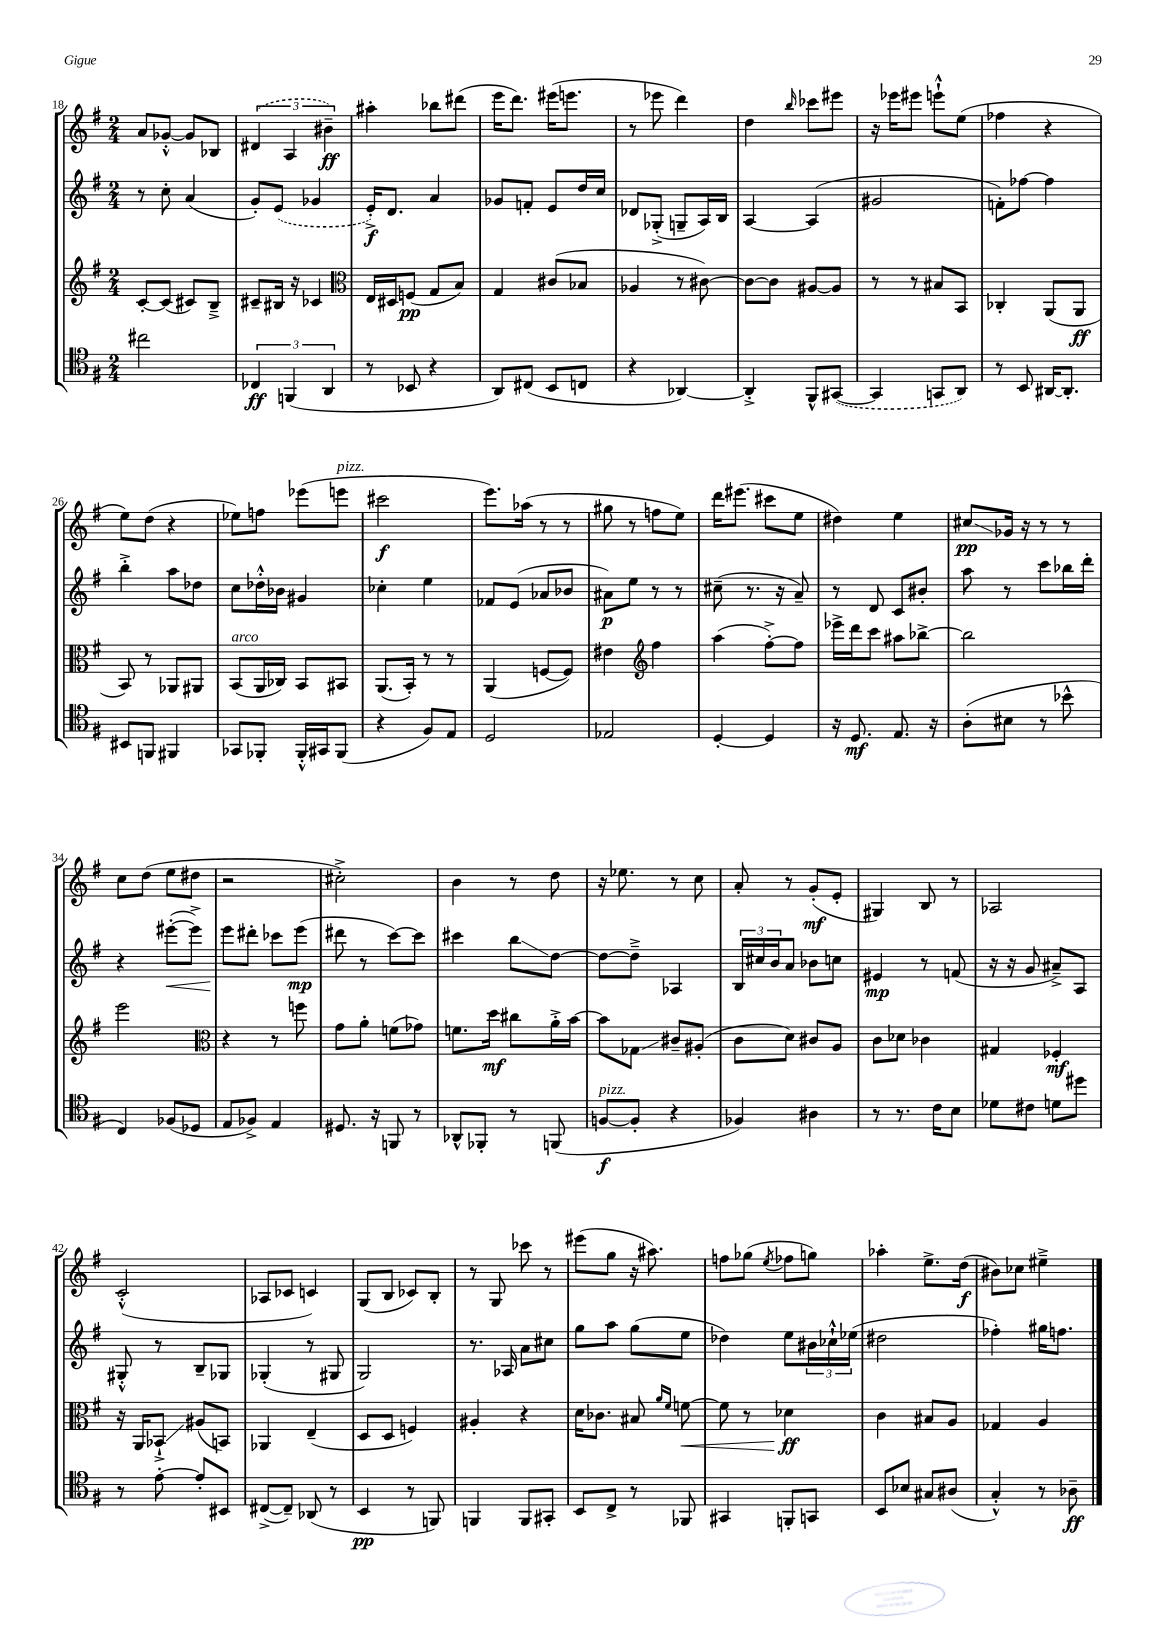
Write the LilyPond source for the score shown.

<<
\new StaffGroup <<
\new Staff = "s0" {
    \clef treble \key g \major \numericTimeSignature \time 2/4
    a'8 ges'8~-.-^ ges'8 bes8 |
    \tuplet 3/2 { \once \slurDashed dis'4( a4 bis'4--\ff) } |
    ais''4-. bes''8 dis'''8( |
    e'''16 d'''8.) eis'''16( e'''8. |
    r8 ees'''8 d'''4) |
    d''4 \grace { b''16 } ces'''8 eis'''8 |
    r16 ees'''16 eis'''8 e'''8-!-^ e''8( |
    fes''4 r4 |
    e''8) d''8( r4 |
    ees''8) f''8 ees'''8( e'''8^\markup { \italic "pizz." } |
    cis'''2\f |
    e'''8.) aes''16( r8 r8 |
    gis''8 r8 f''8 e''8) |
    d'''16 eis'''8.( cis'''8 e''8 |
    dis''4) e''4 |
    cis''8\glissando\pp ges'16 r16 r8 r8 |
    c''8 d''8( e''8 dis''8 |
    r2 |
    cis''2-.->) |
    b'4 r8 d''8 |
    r16 ees''8. r8 c''8 |
    a'8-. r8 g'8-.\mf( e'8-. |
    gis4) b8 r8 |
    aes2 |
    c'2-.-^( |
    aes8 ces'8 c'4) |
    g8( b8 ces'8) b8-. |
    r8 g8 ces'''8 r8 |
    eis'''8( g''8 r16 ais''8.) |
    f''8 ges''8( \acciaccatura { e''8 } fes''8 g''8) |
    aes''4-. e''8.-> d''16\f( |
    bis'8) ces''8 eis''4---> \bar "|." |
}
\new Staff = "s1" {
    \clef treble \key g \major \numericTimeSignature \time 2/4
    r8 c''8-. a'4( |
    g'8-.) \once \slurDashed e'8( ges'4 |
    e'16-.->\f) d'8. a'4 |
    ges'8 f'8-. e'8 d''16 c''16 |
    des'8 ges8-.->( g8-- a16) b16 |
    a4~ a4( |
    gis'2 |
    f'8-.) fes''8~ fes''4 |
    b''4-.-> a''8 des''8 |
    c''8 des''16-.-^ bes'16 gis'4 |
    ces''4-. e''4 |
    fes'8 e'8( aes'8 bes'8 |
    ais'8\p) e''8 r8 r8 |
    cis''8--( r8. r16 a'8--) |
    r8 d'8 c'8 bis'8-. |
    a''8 r8 c'''8 bes''16 d'''16-. |
    r4 eis'''8~-.\<( eis'''8->) |
    e'''8\! dis'''8-. ces'''8 e'''8\mp( |
    dis'''8 r8 c'''8~) c'''8 |
    cis'''4 b''8\glissando d''8~ |
    d''8~ d''8---> aes4 |
    \tuplet 3/2 { b16 cis''16 b'16 } a'8 bes'8 c''8 |
    eis'4\mp r8 f'8( |
    r16 r16 g'8 ais'8--->) a8 |
    gis8-.-^ r8 b8-- ges8 |
    ges4-.( r8 gis8 |
    g2) |
    r8. aes16 a'8 cis''8 |
    g''8 a''8 g''8( e''8 |
    des''4) e''8 \tuplet 3/2 { bis'16 ces''16-!-^ ees''16( } |
    dis''2 |
    fes''4-.) gis''16 f''8. \bar "|." |
}
\new Staff = "s2" {
    \clef treble \key g \major \numericTimeSignature \time 2/4
    c'8~-. c'8( cis'8) b8---> |
    cis'8-- bis16 r16 ces'4 |
    \clef alto e16 dis16 f8\pp( g8 b8) |
    g4 cis'8( bes8 |
    aes4 r8 cis'8~) |
    cis'8~ cis'8 ais8~ ais8 |
    r8 r8 bis8 b,8 |
    ces4-. a,8( a,8\ff |
    b,8) r8 aes,8 ais,8 |
    b,8^\markup { \italic "arco" }( a,16 ces16) b,8 bis,8 |
    a,8.( b,16-.) r8 r8 |
    a,4( f8~ f8) |
    eis'4 \clef treble fis''4 |
    a''4( fis''8~-.->) fis''8 |
    ees'''16-> d'''16 c'''8 ais''8 bes''8~-> |
    bes''2 |
    e'''2 |
    \clef alto r4 r8 f''8 |
    g'8 a'8-. f'8( ges'8) |
    f'8. d''16\mf cis''8 a'16-.-> b'16~ |
    b'8 ges8\glissando cis'8-- ais8-.( |
    c'8 d'8) cis'8 a8 |
    c'8 des'8 ces'4 |
    gis4 fes4-.\mf |
    r16 a,16 bes,8-!->\glissando ais8( b,8) |
    aes,4 e4--( |
    d8 d8 f4) |
    ais4-. r4 |
    d'16 ces'8. bis8 \grace { a'16 fis'16 } f'8~\< |
    f'8 r8 des'4\ff\! |
    c'4 bis8 a8 |
    ges4 a4 \bar "|." |
}
\new Staff = "s3" {
    \clef tenor \key g \major \numericTimeSignature \time 2/4
    cis''2 |
    \tuplet 3/2 { ces4\ff f,4( a,4 } |
    r8 bes,8 r4 |
    a,8) cis8( b,8 c8 |
    r4 aes,4~) |
    aes,4-.-> fis,8-^ \once \slurDashed gis,8~( |
    gis,4 g,8 a,8) |
    r8 b,8 ais,16~ ais,8.-. |
    bis,8 f,8 fis,4 |
    ges,8 fes,8-. fes,16-.-^ gis,16 fes,8( |
    r4 fis8) e8 |
    d2 |
    ees2 |
    d4~-. d4 |
    r16 d8.\mf e8. r16 |
    a8-.( bis8 r8 bes'8-^ |
    c4) fes8( des8 |
    e8 fes8->) e4 |
    dis8. r16 f,8 r8 |
    aes,8-^ fes,8-. r8 f,8( |
    f8~\f^\markup { \italic "pizz." } f8-. r4 |
    fes4) ais4 |
    r8 r8. c'16 b8 |
    des'8 cis'8 d'8 dis''8 |
    r8 e'8~-. e'8-. bis,8 |
    cis8~->( cis8--) aes,8( r8 |
    b,4\pp r8 f,8) |
    f,4 f,8 gis,8-. |
    b,8 c8-> r8 fes,8 |
    gis,4 f,8-. g,8 |
    b,8 bes8 gis8 ais8( |
    g4-.-^) r8 aes8--\ff \bar "|." |
}
>>
>>
\layout { \context { \Score currentBarNumber = #18 } }
